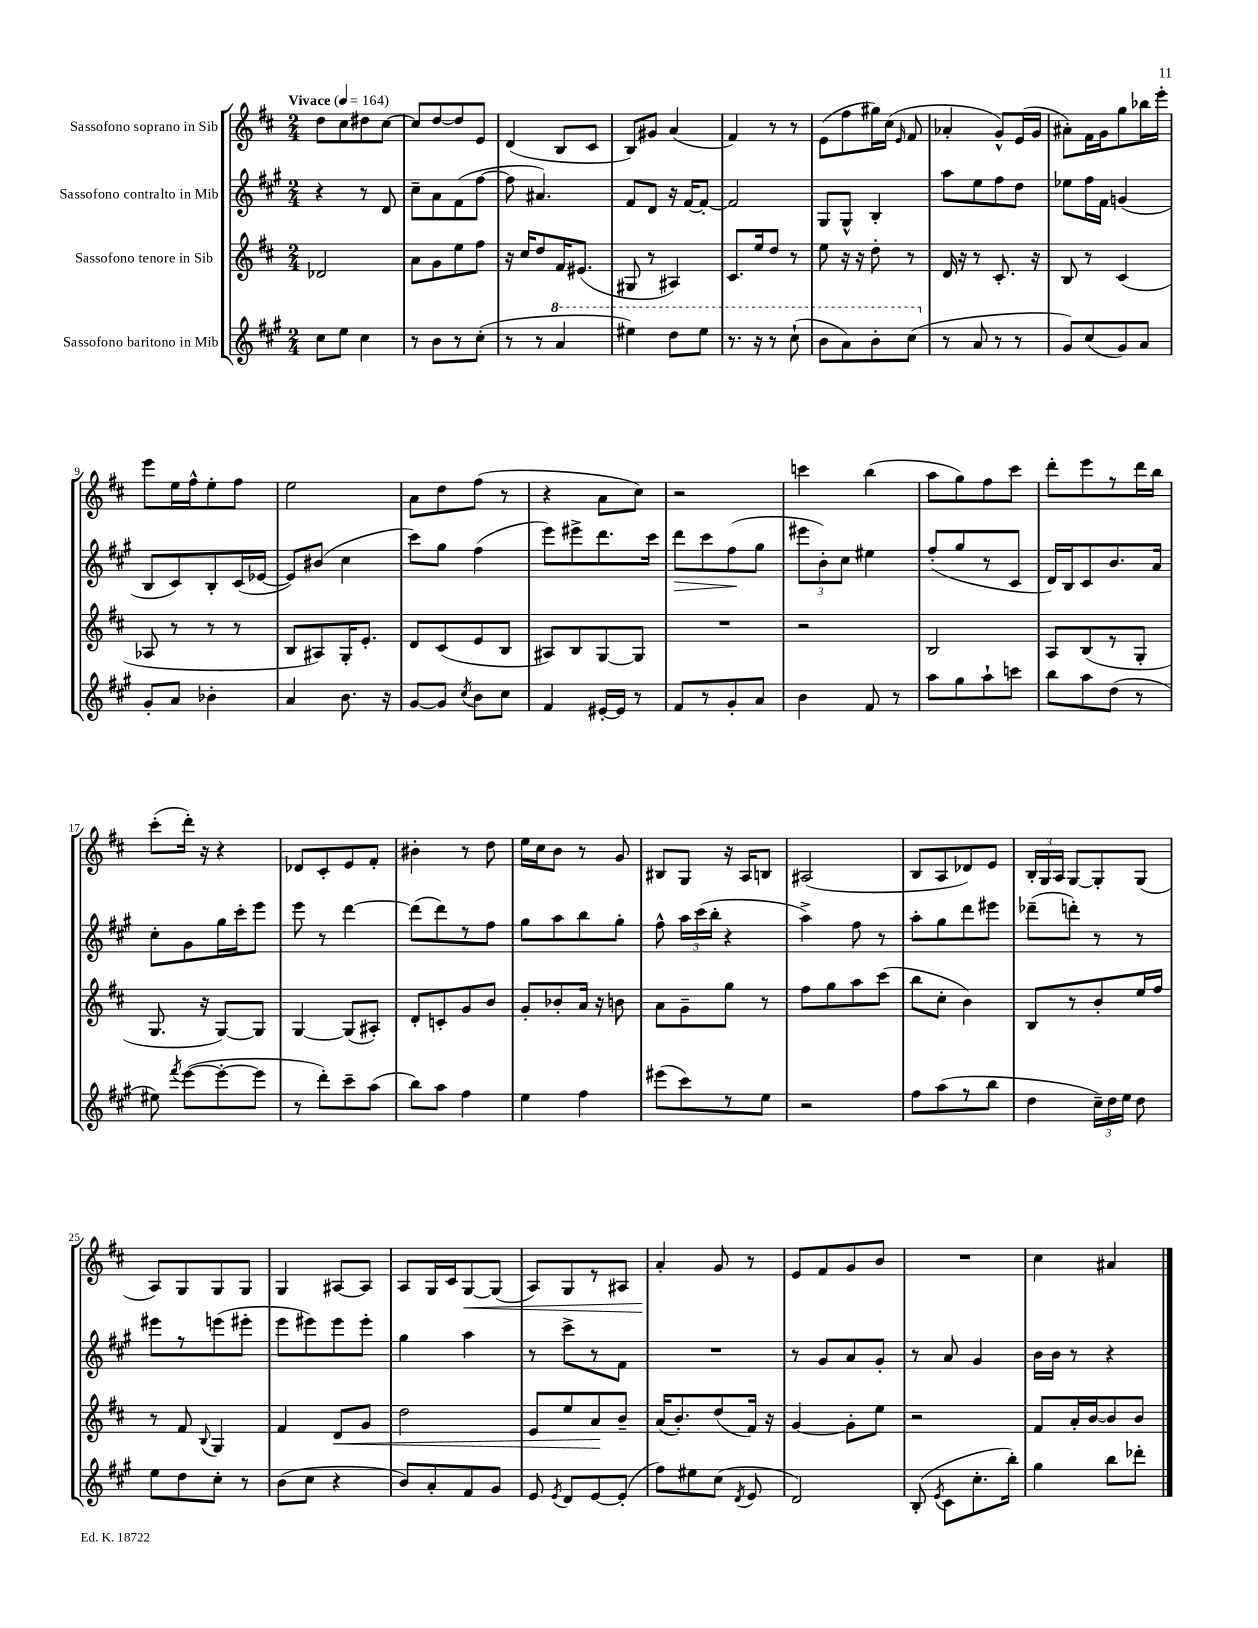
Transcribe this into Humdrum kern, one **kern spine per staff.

**kern	**kern	**kern	**kern
*staff4	*staff3	*staff2	*staff1
*clefG2	*clefG2	*clefG2	*clefG2
*k[f#c#g#]	*k[f#c#]	*k[f#c#g#]	*k[f#c#]
*M2/4	*M2/4	*M2/4	*M2/4
*MM164	*MM164	*MM164	*MM164
8cc#	2d-	4r	8dd
8ee	.	.	8cc#
4cc#	.	8r	8dd#
.	.	8d	[8cc#
=	=	=	=
8r	8a	8cc#~	8cc#]
8b	8g	8a	[8dd
8r	8ee	(8f#	8dd]
(8cc#'	8ff#	[8ff#	8e
=	=	=	=
8r	16r	8ff#]	(4d
.	16cc#	.	.
8r	8dd	4.a#)	.
4aa	16f#	.	8B
.	(8.e#	.	.
.	.	.	8c#
=	=	=	=
4eee#)	8G#	8f#	8B)
.	8r	8d	8g#
8ddd	4A#)	16r	(4a
.	.	[16f#	.
8eee#	.	8f#'_	.
=	=	=	=
8.r	8.c#	2f#]	4f#)
16r	16ee	.	.
8r	8dd	.	8r
(8ccc#`	8r	.	8r
=	=	=	=
8bb	8ee	8G#	(8e
8aa)	16r	8G#^^	8ff#
.	16r	.	.
8bb'	8dd'	4B'	16gg#)
.	.	.	(16cc#
.	.	.	16qqe
(8ccc#	8r	.	8f#
=	=	=	=
8r	16d	8aa	4a-'
.	16r	.	.
8a	8r	8ee	.
8r	8.c#'	8ff#	8g^^)
8r	.	8dd	(16e
.	16r	.	16g
=	=	=	=
8g#)	8B	8ee-	8a#')
(8cc#	8r	16ff#	16f#
.	.	16f#	16g
8g#)	(4c#	(4g	8gg
8a	.	.	16bb-
.	.	.	16eee'
=	=	=	=
8g#'	8A-	8B	8eee
8a	8r	8c#)	16ee
.	.	.	16ff#^^
4b-'	8r	8B'	8ee'
.	8r	(16c#	8ff#
.	.	[16e-	.
=	=	=	=
4a	8B	8e-])	2ee
.	8A#)	(8b#	.
8.b	16G'	4cc#	.
.	8.e'	.	.
16r	.	.	.
=	=	=	=
[8g#	8d	8ccc#)	8a
8g#]	(8c#	8gg#	8dd
8qcc#	.	.	.
8b	8e	(4ff#	(8ff#
8cc#	8B	.	8r
=	=	=	=
4f#	8A#)	8eee)	4r
.	8B	8eee#^	.
[16e#'	[8G	8.ddd	8a
16e#]	.	.	.
8r	8G]	.	8cc#)
.	.	16ccc#	.
=	=	=	=
8f#	2r	8ddd	2r
8r	.	8ccc#	.
8g#'	.	(8ff#	.
8a	.	8gg#	.
=	=	=	=
4b	2r	12eee#	4ccc
.	.	12b')	.
.	.	12cc#	.
8f#	.	4ee#	(4bb
8r	.	.	.
=	=	=	=
8aa	2B	(8ff#'	8aa
8gg#	.	8gg#	8gg)
8aa`	.	8r	8ff#
8ccc	.	8c#	8ccc#
=	=	=	=
8bb	8A	16d)	8ddd'
.	.	16B	.
8aa	(8B	8c#	8eee
(8dd	8r	8.b	8r
8r	8G'	.	16ddd
.	.	16a	16bb
=	=	=	=
8ee#)	8.G	8cc#'	(8ccc#'
8qfff#	.	.	.
([8eee	.	8g#	16ddd')
.	16r	.	16r
8eee'_	[8G)	16gg#	4r
.	.	16ccc#'	.
8eee]	8G]	8eee	.
=	=	=	=
8r	[4G	8eee	8d-
8ddd')	.	8r	8c#'
8ccc#~	(8G]	[4ddd	8e
(8aa	8A#')	.	8f#'
=	=	=	=
8bb)	8d'	(8ddd]	4b#'
8aa	8c'	8ddd)	.
4ff#	8g	8r	8r
.	8b	8ff#	8dd
=	=	=	=
4ee	8g'	8gg#	16ee
.	.	.	16cc#
.	8b-'	8aa	8b
4ff#	16a	8bb	8r
.	16r	.	.
.	8b	8gg#'	8g
=	=	=	=
(8eee#	8a	8ff#^^	8B#
8ccc#)	8g~	24aa	8G
.	.	(24ccc#	.
.	.	24bb'	.
8r	8gg	4r	16r
.	.	.	16A
8ee	8r	.	8B
=	=	=	=
2r	8ff#	4aa^)	(2A#
.	8gg	.	.
.	8aa	8ff#	.
.	(8ccc#	8r	.
=	=	=	=
8ff#	8bb	8aa'	8B
(8aa	8cc#'	8gg#	8A
8r	4b)	8ddd	8d-)
8bb	.	8eee#	8e
=	=	=	=
4dd	8B	(8ddd-~	24B'
.	.	.	24G
.	.	.	24A
.	8r	8ddd')	[8G
24cc#~)	8b'	8r	8G']
24dd	.	.	.
24ee	.	.	.
8dd	16ee	8r	(8G
.	16ff#	.	.
=	=	=	=
8ee	8r	8eee#	8A)
8dd	8f#	8r	8G
.	8qqB	.	.
8cc#'	4G	(8eee	8G
8r	.	8eee#'	8G
=	=	=	=
(8b	4f#	8eee	4G
8cc#	.	8eee#)	.
4r	8d	8eee#	[8A#
.	8g	8eee#'	8A#]
=	=	=	=
8b)	2dd	4gg#	8A
8a'	.	.	16G
.	.	.	16c#
8f#	.	4aa	[8G
8g#	.	.	(8G]
=	=	=	=
8e	8e	8r	8A)
8qe	.	.	.
8d	8ee	8ccc#^	8G
[8e	8a	8r	8r
(8e']	8b~	8f#	8A#
=	=	=	=
8ff#)	(16a	2r	4a'
.	8.b')	.	.
8ee#	.	.	.
(8cc#	(8dd	.	8g
8qd	.	.	.
8e	16f#)	.	8r
.	16r	.	.
=	=	=	=
2d)	[4g	8r	8e
.	.	8g#	8f#
.	8g']	8a	8g
.	8ee	8g#'	8b
=	=	=	=
(8B'	2r	8r	2r
8qe	.	.	.
8c#	.	8a	.
8.cc#'	.	4g#	.
16bb')	.	.	.
=	=	=	=
4gg#	8f#	16b	4cc#
.	.	16b	.
.	16a'	8r	.
.	[16b	.	.
8bb	8b]	4r	4a#
8ddd-'	8b	.	.
==	==	==	==
*-	*-	*-	*-
